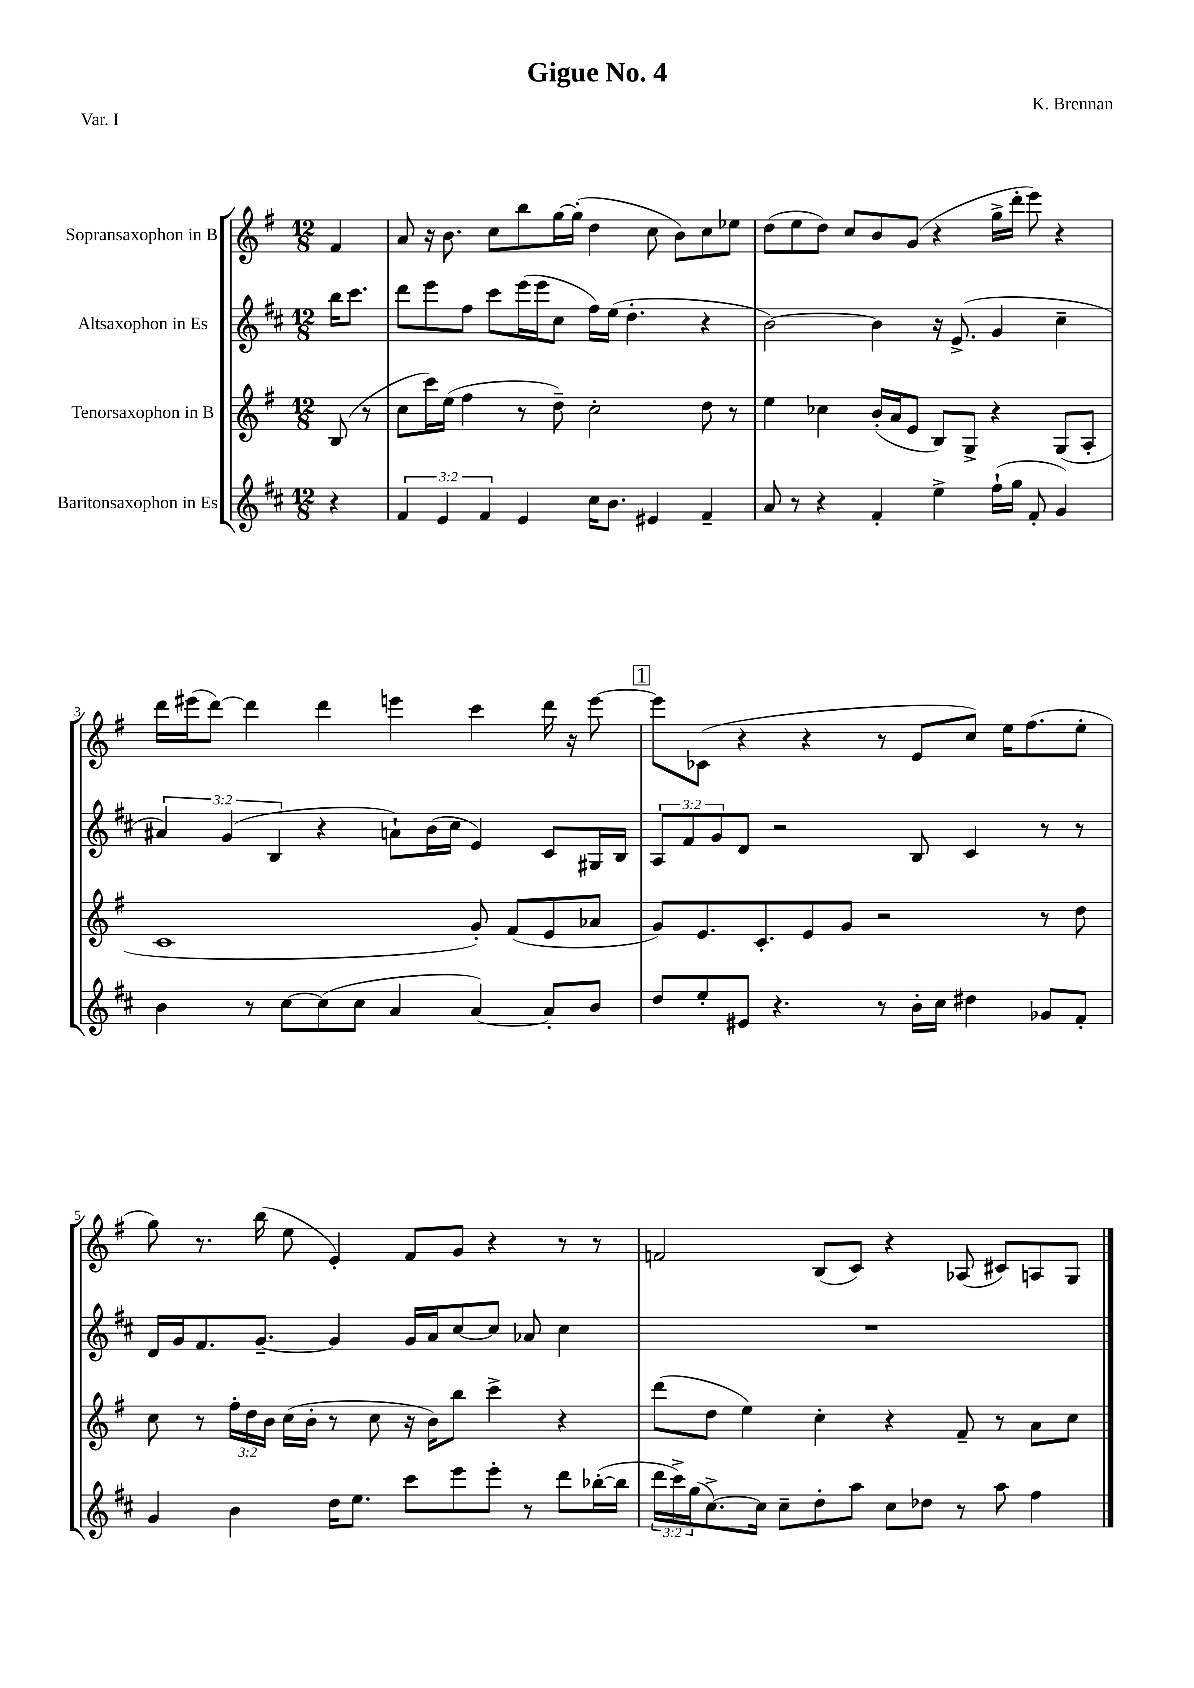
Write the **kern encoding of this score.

**kern	**kern	**kern	**kern
*staff4	*staff3	*staff2	*staff1
*clefG2	*clefG2	*clefG2	*clefG2
*k[f#c#]	*k[f#]	*k[f#c#]	*k[f#]
*M12/8	*M12/8	*M12/8	*M12/8
4r	(8B	16bb	4f#
.	.	8.ccc#	.
.	8r	.	.
=	=	=	=
6f#	8cc	8ddd	8a
.	16ccc)	8eee	16r
6e	.	.	.
.	(16ee	.	8.b
.	4ff#	8ff#	.
6f#	.	.	.
.	.	8ccc#	8cc
4e	8r	(16eee	8bb
.	.	16eee	.
.	8dd~)	8cc#	[16gg
.	.	.	(16gg']
16cc#	2cc'	16ff#)	4dd
8.b	.	(16ee	.
.	.	4.dd'	.
4e#	.	.	8cc
.	.	.	8b)
4f#~	8dd	4r	8cc
.	8r	.	8ee-
=	=	=	=
8a	4ee	[2b)	(8dd
8r	.	.	8ee
4r	4cc-	.	8dd)
.	.	.	8cc
4f#'	(16b'	4b]	8b
.	16a	.	.
.	8e	.	(8g
4ee^	8B)	16r	4r
.	.	(8.e^	.
.	8G^	.	.
(16ff#`	4r	4g	16gg^
16gg	.	.	16ddd'
8f#'	.	.	8eee)
4g)	(8G	4cc#~	4r
.	8A'	.	.
=	=	=	=
4b	1c	6a#)	16ddd
.	.	.	(16eee#
.	.	.	[8ddd)
.	.	(6g	.
8r	.	.	4ddd]
.	.	6B	.
[8cc#	.	.	.
(8cc#]	.	4r	4ddd
8cc#	.	.	.
4a	.	8a`)	4eee
.	.	(16b	.
.	.	16cc#	.
[4a)	8g')	4e)	4ccc
.	(8f#	.	.
8a']	8e	8c#	16ddd
.	.	.	16r
8b	8a-	16G#	[8eee
.	.	16B	.
=	=	=	=
8dd	8g)	12A	8eee]
.	.	12f#	.
8ee'	8.e	.	(8c-
.	.	12g	.
8e#	.	8d	4r
.	8.c'	.	.
4.r	.	2r	.
.	8e	.	4r
.	8g	.	.
8r	2r	.	8r
16b'	.	8B	8e
16cc#	.	.	.
4dd#	.	4c#	8cc)
.	.	.	16ee
.	.	.	(8.ff#
8g-	8r	8r	.
8f#'	8dd	8r	8ee'
=	=	=	=
4g	8cc	16d	8gg)
.	.	16g	.
.	8r	8.f#	8.r
4b	24ff#'	.	.
.	24dd	.	.
.	.	[8.g~	(16bb
.	24b	.	.
.	(16cc	.	8ee
.	16b'	.	.
16dd	8r	4g]	4e')
8.ee	.	.	.
.	8cc	.	.
8ccc#	16r	16g	8f#
.	16b)	16a	.
8eee	8bb	[8cc#	8g
8eee'	4ccc^	8cc#]	4r
8r	.	8a-	.
8ddd	4r	4cc#	8r
([16bb-'	.	.	8r
16bb-]	.	.	.
=	=	=	=
24ddd	(8ddd	1.r	2f
24ccc#^)	.	.	.
(24gg	.	.	.
[8.cc#^)	8dd	.	.
.	4ee)	.	.
16cc#]	.	.	.
8cc#~	.	.	.
8dd'	4cc'	.	(8B
8aa	.	.	8c)
8cc#	4r	.	4r
8dd-	.	.	.
8r	8f#~	.	(8A-
8aa	8r	.	8c#)
4ff#	8a	.	8A
.	8cc	.	8G
==	==	==	==
*-	*-	*-	*-
